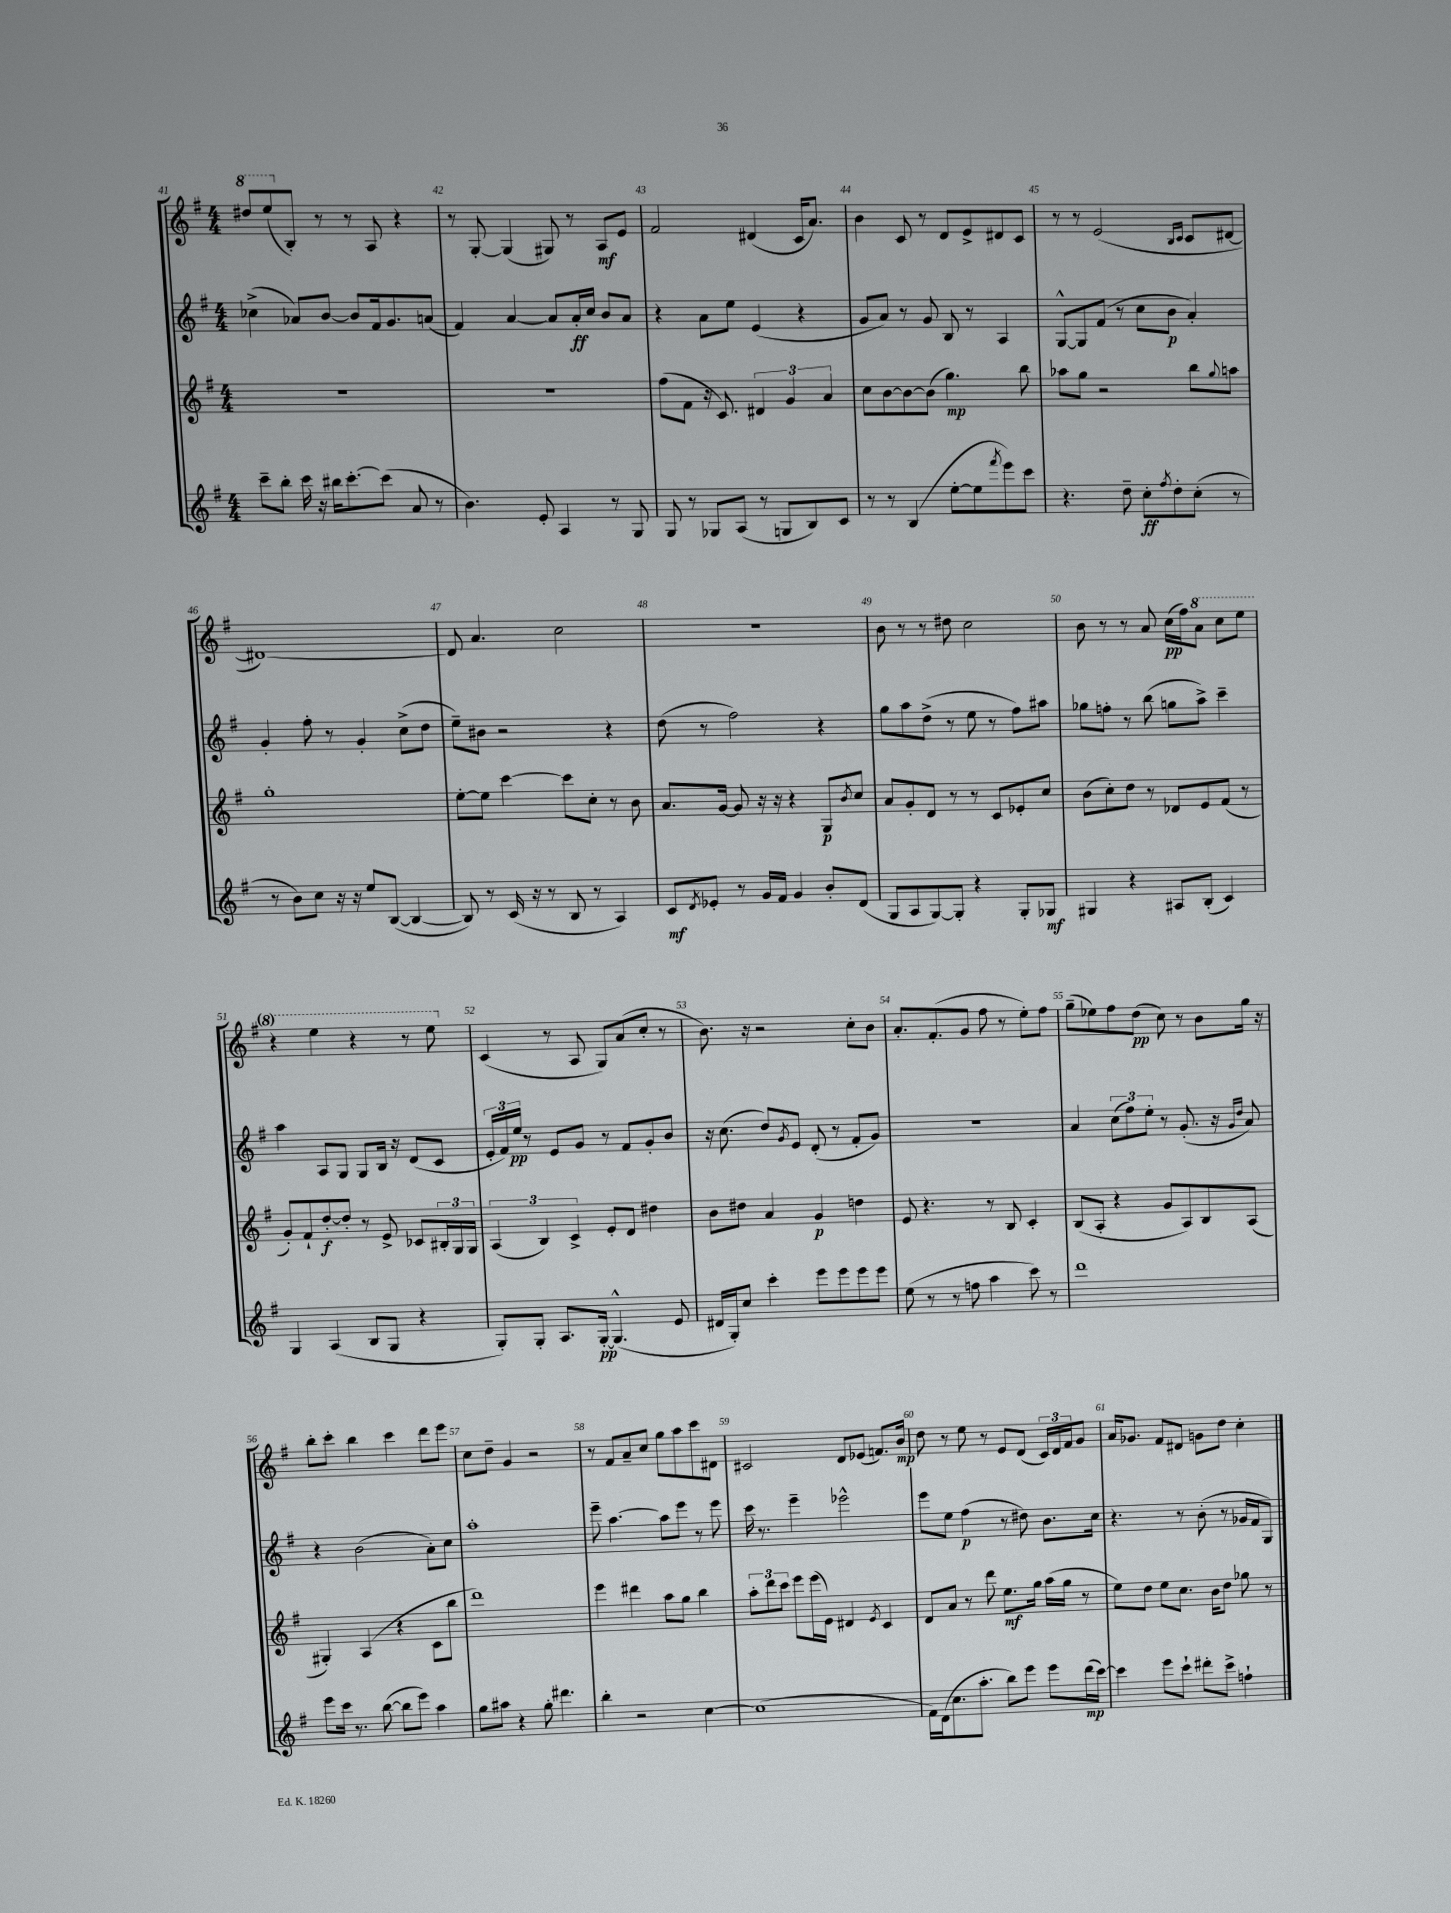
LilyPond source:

<<
\new StaffGroup <<
\new Staff = "s0" {
    \clef treble \key g \major \numericTimeSignature \time 4/4
    \ottava #1 dis'''8 e'''8( \ottava #0 b8-.) r8 r8 a8 r4 |
    r8 g8~-. g4( gis8) r8 a8\mf e'8 |
    fis'2 dis'4( c'16 a'8.) |
    b'4 c'8 r8 d'8 e'8-> dis'8 c'8 |
    r8 r8 e'2( \grace { b16 c'16 } c'8 dis'8~ |
    dis'1~) |
    dis'8 a'4. c''2 |
    R1 |
    b'8 r8 r8 dis''8 c''2 |
    b'8 r8 r8 a'8 c''16\pp( fis''16) \ottava #1 a''8 c'''8 e'''8 |
    r4 e'''4 r4 r8 e'''8 \ottava #0 |
    c'4( r8 a8 g8) a'8( c''8-. r8 |
    b'8.) r16 r2 c''8-. b'8 |
    a'8.-. fis'8.-.( g'8 fis''8 r8 e''8-.) fis''8 |
    g''8--( ees''8) fis''8 d''8\pp( c''8) r8 b'8 g''16 r16 |
    b''8-. c'''8-. b''4 c'''4 d'''8 e'''8 |
    c''8 d''8-- g'4 r2 |
    r8 fis'8 a'8-- c''8 g''8 a''8 c'''8 dis'8 |
    cis'2 d'8 ees'8( f'8.) b'16\mp |
    d''8 r8 e''8 r8 e'8 d'8( \tuplet 3/2 { c'16) d'16 fis'16 } g'8 |
    a'16 ges'8. fis'8 dis'8 g'8 d''8 c''4-. \bar "|." |
}
\new Staff = "s1" {
    \clef treble \key g \major \numericTimeSignature \time 4/4
    ces''4->( aes'8) b'8~ b'8 fis'16 g'8. a'8( |
    fis'4) a'4~ a'8 a'16-.\ff c''16 b'8 a'8 |
    r4 a'8 e''8 e'4( r4 |
    g'8 a'8) r8 g'8 b8 r8 a4 |
    g8~-^ g8 fis'8( r8 c''8 b'8\p a'4-.) |
    g'4-. fis''8-. r8 g'4-. c''8->( d''8 |
    e''8--) bis'8 r2 r4 |
    d''8( r8 fis''2) r4 |
    g''8 a''8 d''8->( r8 e''8 r8 fis''8) ais''8 |
    ges''8 f''8-. r8 b''8( g''8 a''8->) c'''4-- |
    a''4 a8 g8 g8 b16 r16 d'8( c'8 |
    \tuplet 3/2 { e'16-. fis'16) e''16\pp } r8 e'8 g'8 r8 fis'8 g'8-. b'8 |
    r16 c''8.( d''8) \acciaccatura { g'8 } e'8 d'8-.( r8 fis'8-. g'8) |
    R1 |
    a'4 \tuplet 3/2 { c''8( fis''8) e''8-. } r8 g'8.-.( r16 \grace { g'16 d''16 } a'8) |
    r4 b'2( a'8-.) c''8 |
    a''1-. |
    e'''8-- a''4.~ a''8 e'''8 r8 e'''8 |
    c'''16 r8. e'''4-- ees'''2-^ |
    e'''8 e''8 fis''4\p( r8 dis''8) b'8. c''16 |
    r4. r8 b'8-.( r8 ges'16 fis'16 g8) \bar "|." |
}
\new Staff = "s2" {
    \clef treble \key g \major \numericTimeSignature \time 4/4
    R1 |
    R1 |
    fis''8( fis'8 r16 c'8.) \tuplet 3/2 { dis'4 g'4 a'4 } |
    c''8 b'8~ b'8~ b'8( g''4.\mp) b''8 |
    aes''8 g''8 r2 b''8 \appoggiatura { g''8 } a''8 |
    g''1-. |
    e''8~-. e''8 c'''4~ c'''8 c''8-. r8 b'8 |
    a'8. g'16~ g'8 r16 r16 r4 g8\p \acciaccatura { b'8 } c''8 |
    a'8 g'8-. d'8 r8 r8 c'8 ees'8-. c''8 |
    b'8( c''8-.) d''8 r8 des'8 e'8 fis'8( r8 |
    g'8-.) fis'8-! d''8~-.\f d''8-. r8 e'8-> ces'8 \tuplet 3/2 { bis16-. g16 g16 } |
    \tuplet 3/2 { a4( b4) c'4-> } e'8-. d'8 dis''4 |
    b'8 dis''8 a'4 g'4\p d''4 |
    e'8 r4. r8 b8 c'4-. |
    b8( a8-. r4 g'8 a8) b8 a8( |
    gis4-.) a4( r4 c'8 b''8 |
    d'''1) |
    e'''4 dis'''4 a''8 g''8 b''4 |
    \tuplet 3/2 { a''8-. d'''8 c'''8 } e'''8 e'''16( e'16) dis'4 \acciaccatura { e'8 } c'4 |
    d'8 a'8 r8 d'''8 e''8.\mf g''16 a''16( g''16 r8 |
    e''8) d''8 e''8 c''8. b'16 d''8 ges''8 r8 \bar "|." |
}
\new Staff = "s3" {
    \clef treble \key g \major \numericTimeSignature \time 4/4
    c'''8-- b''8-. c'''16 r16 bis''16 c'''8.~-. c'''8( a'8 r8 |
    b'4.) e'8-. a4 r8 g8 |
    g8 r8 ges8 a8( r8 g8 b8) c'8 |
    r8 r8 b4( e''8~-. e''8 \acciaccatura { fis'''8 } e'''8) c'''8 |
    r4. d''8-- c''8-.\ff \acciaccatura { fis''8 } d''8-. c''8-.( r8 |
    r8 b'8) c''8 r16 r16 e''8 b8~( b4~ |
    b8) r8 c'16( r16 r8 b8 r8 a4) |
    c'8\mf \acciaccatura { d'8 } ees'8-. r8 g'16 fis'16 g'4 b'8-. d'8( |
    g8 a8 g8~) g8-. r4 g8-. ges8\mf |
    gis4 r4 ais8 b8-.( c'4) |
    g4 a4( b8 g8 r4 |
    g8-.) g8-. a8. g16~-.\pp g4.-^( e'8 |
    dis'16 g16-.) c''8 c'''4-. e'''8 e'''8 e'''8 e'''8 |
    e''8( r8 r8 f''8 a''4 c'''8) r8 |
    d'''1 |
    e'''8 c'''16 r8. b''8~( b''8 e'''8) a''4 |
    g''8 ais''8 r4 g''8-. dis'''4. |
    b''4-. r2 c''4~ |
    c''1( |
    fis'16) d'16( c''8. a''8.-. b''8) e'''8 e'''8 d'''16\mp( c'''16~) |
    c'''4 e'''8 c'''8-! dis'''8-. c'''8-> f''4-! \bar "|." |
}
>>
>>
\layout { \context { \Score currentBarNumber = #41 \override BarNumber.break-visibility = ##(#f #t #t) barNumberVisibility = #all-bar-numbers-visible } }
